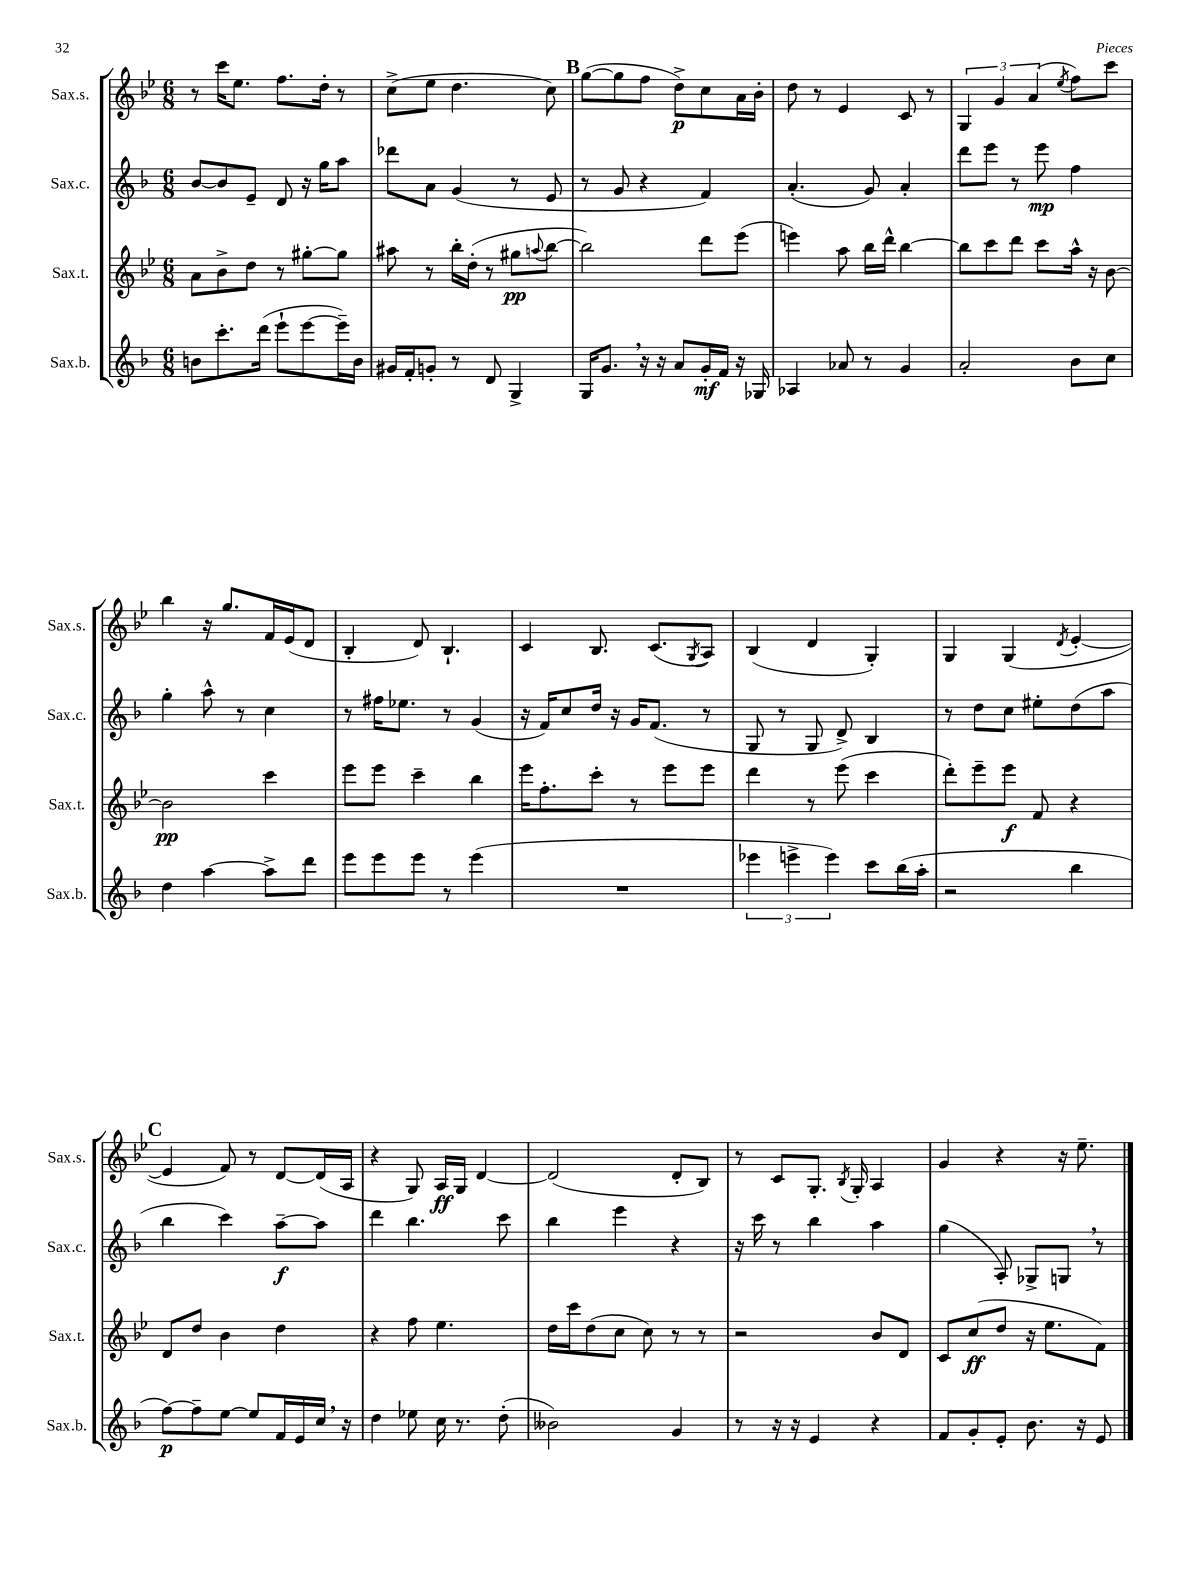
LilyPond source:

<<
\new StaffGroup <<
\new Staff = "s0" \with { instrumentName = "Sax.s." shortInstrumentName = "Sax.s." } {
    \clef treble \key bes \major \numericTimeSignature \time 6/8
    r8 c'''16 ees''8. f''8. d''16-. r8 |
    c''8->( ees''8 d''4. c''8) |
    \mark \markup { \bold "B" } g''8~( g''8 f''8 d''8->\p) c''8 a'16 bes'16-. |
    d''8 r8 ees'4 c'8 r8 |
    \tuplet 3/2 { g4 g'4 a'4( } \acciaccatura { ees''8 } f''8) c'''8 |
    bes''4 r16 g''8. f'16 ees'16( d'8 |
    bes4-. d'8) bes4.-! |
    c'4 bes8. c'8.( \acciaccatura { g8 } a8) |
    bes4( d'4 g4-.) |
    g4 g4( \acciaccatura { d'8 } ees'4~-. |
    \mark \markup { \bold "C" } ees'4 f'8) r8 d'8~ d'16( a16 |
    r4 g8) a16\ff g16 d'4~ |
    d'2( d'8-. bes8) |
    r8 c'8 g8.-. \acciaccatura { bes8 } g16-. a4 |
    g'4 r4 r16 ees''8.-- \bar "|." |
}
\new Staff = "s1" \with { instrumentName = "Sax.c." shortInstrumentName = "Sax.c." } {
    \clef treble \key f \major \numericTimeSignature \time 6/8
    bes'8~ bes'8 e'8-- d'8 r16 g''16 a''8 |
    des'''8 a'8 g'4( r8 e'8 |
    \mark \markup { \bold "B" } r8 g'8 r4 f'4) |
    a'4.-.( g'8) a'4-. |
    d'''8 e'''8 r8 e'''8\mp f''4 |
    g''4-. a''8-^ r8 c''4 |
    r8 fis''16 ees''8. r8 g'4( |
    r16 f'16) c''8 d''16 r16 g'16 f'8.( r8 |
    g8 r8 g8 d'8->) bes4 |
    r8 d''8 c''8 eis''8-. d''8( a''8 |
    \mark \markup { \bold "C" } bes''4 c'''4) a''8~--\f a''8 |
    d'''4 bes''4. c'''8 |
    bes''4 e'''4 r4 |
    r16 c'''16 r8 bes''4 a''4 |
    g''4( a8-.) ges8-> g8 \breathe r8 \bar "|." |
}
\new Staff = "s2" \with { instrumentName = "Sax.t." shortInstrumentName = "Sax.t." } {
    \clef treble \key bes \major \numericTimeSignature \time 6/8
    a'8 bes'8-> d''8 r8 gis''8~-. gis''8 |
    ais''8 r8 bes''16-. d''16-.( r8 gis''8\pp \appoggiatura { a''8 } bes''8~ |
    \mark \markup { \bold "B" } bes''2) d'''8 ees'''8( |
    e'''4) a''8 bes''16 d'''16-^ bes''4~ |
    bes''8 c'''8 d'''8 c'''8 a''16-^ r16 bes'8~ |
    bes'2\pp c'''4 |
    ees'''8 ees'''8 c'''4-- bes''4 |
    ees'''16 f''8.-. c'''8-. r8 ees'''8 ees'''8 |
    d'''4 r8 ees'''8( c'''4 |
    d'''8-.) ees'''8-- ees'''8\f f'8 r4 |
    \mark \markup { \bold "C" } d'8 d''8 bes'4 d''4 |
    r4 f''8 ees''4. |
    d''16 c'''16 d''8( c''8 c''8) r8 r8 |
    r2 bes'8 d'8 |
    c'8 c''8\ff( d''8 r16 ees''8. f'8) \bar "|." |
}
\new Staff = "s3" \with { instrumentName = "Sax.b." shortInstrumentName = "Sax.b." } {
    \clef treble \key f \major \numericTimeSignature \time 6/8
    b'8 c'''8.-. d'''16( e'''8-! e'''8~ e'''16--) b'16 |
    gis'16 f'16-. g'8-. r8 d'8 g4-> |
    \mark \markup { \bold "B" } g16 g'8. \breathe r16 r16 a'8 g'16-.\mf f'16 r16 ges16 |
    aes4 aes'8 r8 g'4 |
    a'2-. bes'8 c''8 |
    d''4 a''4~ a''8-> d'''8 |
    e'''8 e'''8 e'''8 r8 e'''4( |
    R2. |
    \tuplet 3/2 { ees'''4 e'''4-> e'''4) } c'''8 bes''16( a''16-. |
    r2 bes''4 |
    \mark \markup { \bold "C" } f''8~\p) f''8-- e''8~ e''8 f'16 e'16 c''16 \breathe r16 |
    d''4 ees''8 c''16 r8. d''8-.( |
    beses'2) g'4 |
    r8 r16 r16 e'4 r4 |
    f'8 g'8-. e'8-. bes'8. r16 e'8 \bar "|." |
}
>>
>>
\layout { \context { \Score \remove "Bar_number_engraver" } }
